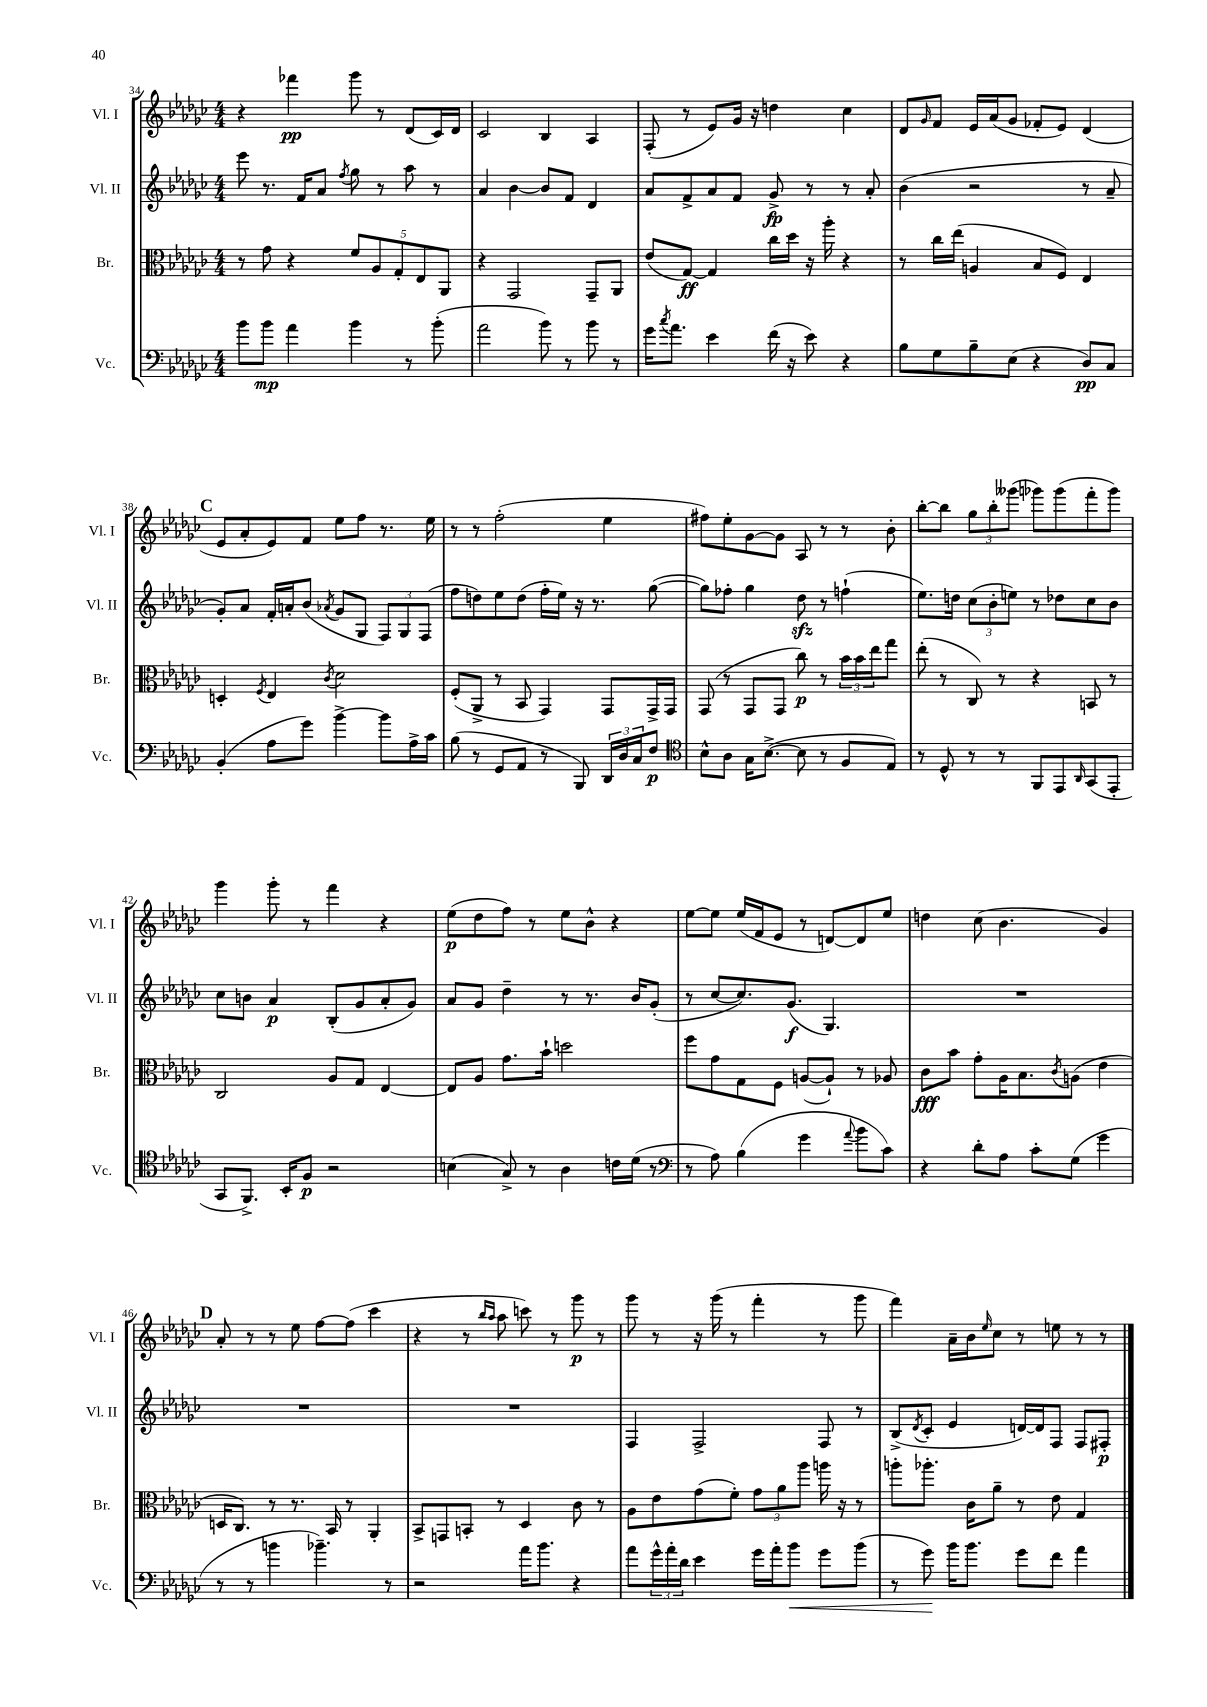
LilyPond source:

<<
\new StaffGroup <<
\new Staff = "s0" \with { instrumentName = "Vl. I" shortInstrumentName = "Vl. I" } {
    \clef treble \key ges \major \numericTimeSignature \time 4/4
    r4 fes'''4\pp ges'''8 r8 des'8( ces'16) des'16 |
    ces'2 bes4 aes4 |
    f8-.( r8 ees'8) ges'16 r16 d''4 ces''4 |
    des'8 \grace { ges'16 } f'8 ees'16 aes'16( ges'8 fes'8-. ees'8) des'4( |
    \mark \markup { \bold "C" } ees'8 aes'8-. ees'8) f'8 ees''8 f''8 r8. ees''16 |
    r8 r8 f''2-.( ees''4 |
    fis''8) ees''8-. ges'8~ ges'8 aes8 r8 r8 bes'8-. |
    bes''8~-. bes''8 \tuplet 3/2 { ges''8 bes''8-. geses'''8( } ges'''8) ges'''8( f'''8-. ges'''8) |
    ges'''4 ges'''8-. r8 f'''4 r4 |
    ees''8\p( des''8 f''8) r8 ees''8 bes'8-^ r4 |
    ees''8~ ees''8 ees''16( f'16 ees'8 r8 d'8~) d'8 ees''8 |
    d''4 ces''8( bes'4. ges'4) |
    \mark \markup { \bold "D" } aes'8-. r8 r8 ees''8 f''8~ f''8( ces'''4 |
    r4 r8 \grace { bes''16 aes''16 } aes''8 c'''8) r8 ges'''8\p r8 |
    ges'''8 r8 r16 ges'''16( r8 f'''4-. r8 ges'''8 |
    f'''4) aes'16-- bes'16 \grace { ees''16 } ces''8 r8 e''8 r8 r8 \bar "|." |
}
\new Staff = "s1" \with { instrumentName = "Vl. II" shortInstrumentName = "Vl. II" } {
    \clef treble \key ges \major \numericTimeSignature \time 4/4
    ees'''8 r8. f'16 aes'8 \acciaccatura { f''8 } ges''8 r8 aes''8 r8 |
    aes'4 bes'4~ bes'8 f'8 des'4 |
    aes'8 f'8-> aes'8 f'8 ges'8->\fp r8 r8 aes'8-. |
    bes'4( r2 r8 aes'8-- |
    \mark \markup { \bold "C" } ges'8-.) aes'8 f'16-. a'16-. bes'8( \acciaccatura { aes'8 } ges'8 ges8 \tuplet 3/2 { f8) ges8 f8( } |
    f''8 d''8) ees''8 d''8( f''16-. ees''16) r16 r8. ges''8~( |
    ges''8) fes''8-. ges''4 des''8\sfz r8 f''4-!( |
    ees''8.) d''16 \tuplet 3/2 { ces''8( bes'8-. e''8) } r8 des''8 ces''8 bes'8 |
    ces''8 b'8 aes'4\p bes8-.( ges'8 aes'8-. ges'8) |
    aes'8 ges'8 des''4-- r8 r8. bes'16 ges'8-.( |
    r8 ces''8~ ces''8.) ges'8.\f( ges4.) |
    R1 |
    \mark \markup { \bold "D" } R1 |
    R1 |
    f4 f2-> f8 r8 |
    bes8->( \acciaccatura { des'8 } ces'8-. ees'4 d'16~) d'16 f8 f8 fis8-.\p \bar "|." |
}
\new Staff = "s2" \with { instrumentName = "Br." shortInstrumentName = "Br." } {
    \clef alto \key ges \major \numericTimeSignature \time 4/4
    r8 ges'8 r4 \tuplet 5/4 { f'8 aes8 ges8-. ees8 aes,8 } |
    r4 ges,2 ges,8-- aes,8 |
    ees'8( ges8~\ff) ges4 ces''16 des''16 r16 aes''16-. r4 |
    r8 ces''16 ees''16( a4 bes8 f8) ees4 |
    \mark \markup { \bold "C" } d4-. \acciaccatura { f8 } ees4 \acciaccatura { ces'8 } des'2 |
    f8-.( aes,8-> r8 bes,8 ges,4) ges,8 ges,16-> ges,16 |
    ges,8( r8 ges,8 ges,8 ces''8\p) r8 \tuplet 3/2 { bes'16 bes'16 ees''16 } ges''8 |
    ees''8-.( r8 ces8) r8 r4 b,8 r8 |
    ces2 aes8 ges8 ees4~ |
    ees8 aes8 ges'8. bes'16-! d''2 |
    f''8 ges'8 ges8 f8 a8~( a8-!) r8 aes8 |
    ces'8\fff bes'8 ges'8-. aes16 bes8. \acciaccatura { ces'8 } a8( ees'4 |
    \mark \markup { \bold "D" } d16 ces8.) r8 r8. bes,16 r8 aes,4-. |
    bes,8-> g,8 b,8-. r8 des4 ces'8 r8 |
    aes8 ees'8 ges'8( f'8-.) \tuplet 3/2 { ges'8 aes'8 aes''8 } a''16 r16 r8 |
    a''8-. aes''8.-. ces'16 aes'8-- r8 ees'8 ges4 \bar "|." |
}
\new Staff = "s3" \with { instrumentName = "Vc." shortInstrumentName = "Vc." } {
    \clef bass \key ges \major \numericTimeSignature \time 4/4
    bes'8 bes'8\mp aes'4 bes'4 r8 bes'8-.( |
    aes'2 bes'8) r8 bes'8 r8 |
    ges'16 \acciaccatura { ces''8 } aes'8. ees'4 f'16( r16 ees'8) r4 |
    bes8 ges8 bes8-- ees8( r4 des8\pp) ces8 |
    \mark \markup { \bold "C" } bes,4-.( aes8 ges'8) bes'4~-> bes'8 aes16-> ces'16 |
    bes8( r8 ges,8 aes,8 r8 bes,,8) \tuplet 3/2 { des,16 des16 ces16 } f8\p |
    \clef tenor bes8-^ aes8 ges16 bes8.~->( bes8 r8 f8 ees8) |
    r8 des8-^ r8 r8 f,8 ees,8 \grace { aes,16 } ges,8( ees,8-. |
    ges,8 f,8.->) bes,16-. f8\p r2 |
    b4( ges8->) r8 aes4 c'16 des'16( r8 |
    \clef bass r8 aes8) bes4( ges'4 \appoggiatura { aes'8 } bes'8 ces'8) |
    r4 des'8-. aes8 ces'8-. ges8( ges'4 |
    \mark \markup { \bold "D" } r8 r8 b'4 bes'4.--) r8 |
    r2 aes'16 bes'8. r4 |
    aes'8 \tuplet 3/2 { ges'16-^ aes'16-. des'16 } ees'4 ges'16 aes'16-. bes'8\< ges'8 bes'8( |
    r8 ges'8\!) bes'16 bes'8. ges'8 f'8 aes'4 \bar "|." |
}
>>
>>
\layout { \context { \Score currentBarNumber = #34 } }
